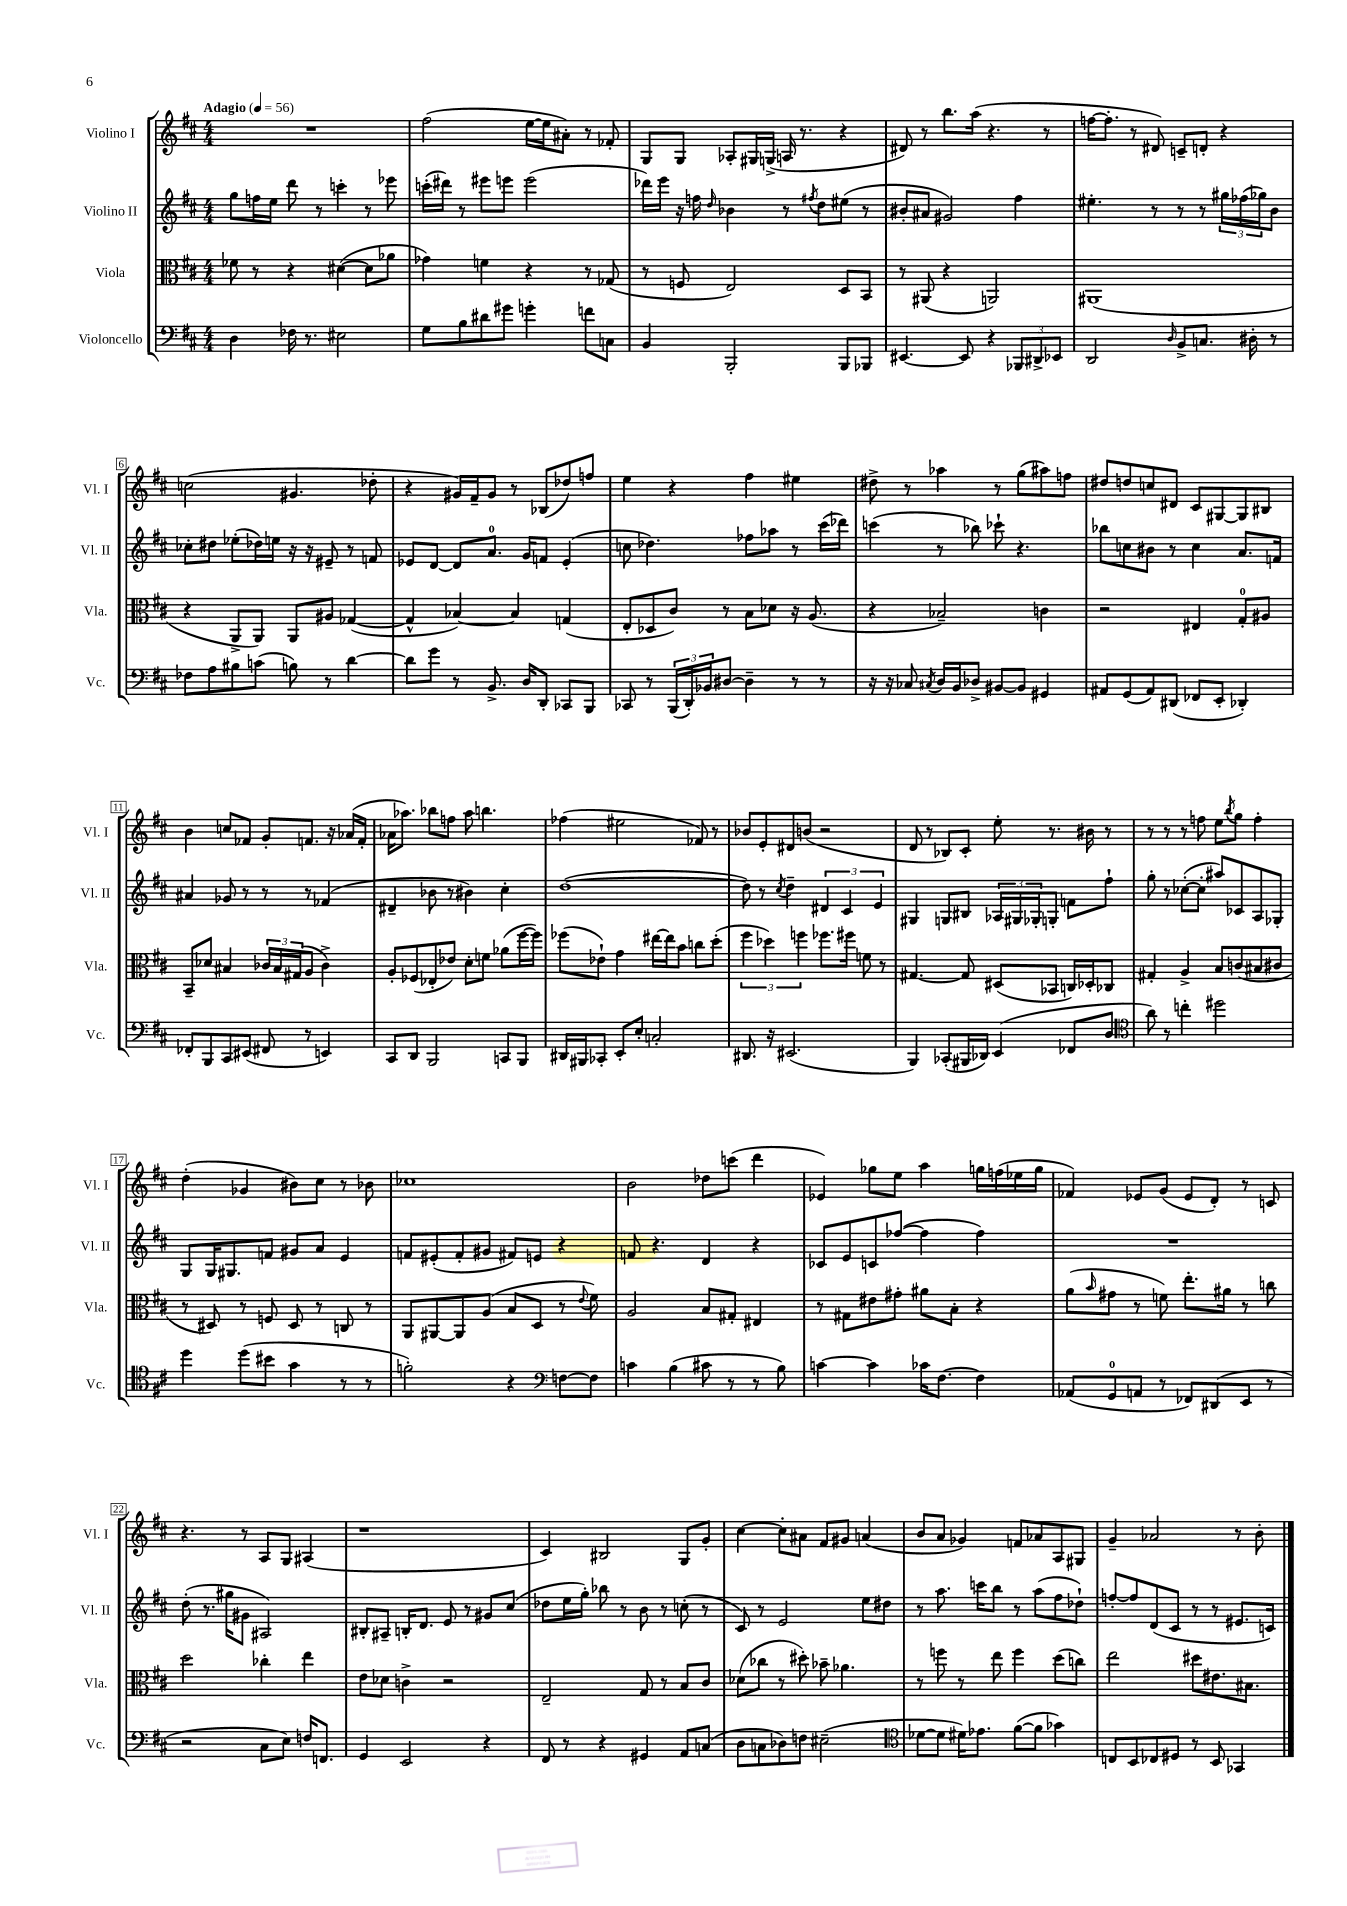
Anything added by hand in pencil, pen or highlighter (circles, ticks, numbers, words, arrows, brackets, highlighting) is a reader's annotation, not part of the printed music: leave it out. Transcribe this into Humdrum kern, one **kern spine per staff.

**kern	**kern	**kern	**kern
*part4	*part3	*part2	*part1
*staff4	*staff3	*staff2	*staff1
*I"Violoncello	*I"Viola	*I"Violino II	*I"Violino I
*I'Vc.	*I'Vla.	*I'Vl. II	*I'Vl. I
*clefF4	*clefC3	*clefG2	*clefG2
*k[f#c#]	*k[f#c#]	*k[f#c#]	*k[f#c#]
*M4/4	*M4/4	*M4/4	*M4/4
*MM56	*MM56	*MM56	*MM56
=1	=1	=1	=1
!	!	!	!LO:TX:a:B:t=Adagio
4D\	8f-X\	8gg\L	1r
.	8r	16ffn\L	.
.	.	16ee\JJ	.
16F-X\	4r	8ddd\	.
8.r	.	.	.
.	.	8r	.
2E#X\	([4d#X\	4cccn'\	.
.	8d#\L]	8r	.
.	8a-X\J	8eee-X\	.
=2	=2	=2	=2
8G\L	4g-X\)	(16cccn'\LL	(2ff#\
.	.	16ddd#X\JJ)	.
8B\	.	8r	.
8d#X\	4fn\	8eee#X\L	.
8g#X\J	.	8eeen\J	.
4gn'\	4r	(2eee\	[16ee\LL
.	.	.	16ee\J]
.	.	.	8a#X'\J)
8fn\L	8r	.	8r
8Cn\J	(8G-X/	.	8f-X'/
=3	=3	=3	=3
4BB/	8r	16ddd-X\LL)	8G/L
.	.	16eee\JJ	.
.	8Fn/	16r	8G/J
.	.	16ffn\	.
.	.	16qqdd/	.
2BBB'/	2E/)	4b-X\	8A-X'/L
.	.	.	16G#X/L
.	.	.	(16Gn^/JJ
.	.	8r	16An/
.	.	.	8.r
.	.	8qff#X/	.
.	.	8dd\L	.
8BBB/L	8D/L	(8ee#X\J	4r
8BBB-X/J	8BB/J	8r	.
=4	=4	=4	=4
[4.EE#X/	8r	8b#X'/L	8d#X/)
.	(8AA#X/	8a#X/J	8r
.	4r	2g#X/)	8.bb\L
8EE#/]	.	.	.
.	.	.	(16aa\Jk
4r	2AAn/)	.	4.r
12BBB-X/L	.	4ff#\	.
12DD#X^/	.	.	.
.	.	.	8r
12EE-X/J	.	.	.
=5	=5	=5	=5
2DD/	(1AA#X	4.ee#X'\	[16ffn\KL
.	.	.	8.ff'\J]
.	.	.	8r
.	.	8r	8d#X/)
16qqD/	.	.	.
8BB^/L	.	8r	8cn~/L
8.Cn/J	.	8r	8dn'/J
.	.	24gg#X\LL	4r
.	.	(24ff-X\	.
16D#X'\	.	.	.
.	.	24gg-X\J)	.
8r	.	8b\J	.
!!LO:LB:g=z
=6	=6	=6	=6
8F-X\L	4r	8cc-X'\L	(2ccn\
8A\	.	8dd#X\J	.
8B#X\	8AA^/L	(8ee-X'\L	.
(8cn\J	8AA/J)	16dd-X\L)	.
.	.	16een\JJ	.
8Bn\)	8AA/L	16r	4.g#X/
.	.	16r	.
8r	8A#X/J	8e#X~/	.
[4d\	([4G-X/	8r	.
.	.	8fn/	8dd-X'\
=7	=7	=7	=7
8d\L]	4G-^^/]	8e-X/L	4r
8g\J	.	[8d/J	.
8r	[4B-X/)	8d/L]	16g#X/LL)
.	.	.	16f#~/J
8.BB^/	.	8.a/J	8g#/J
.	4B-/]	.	8r
16D/KL	.	16g/KL	.
8DD'/J	.	8fn/J	(8B-X/L
8CC-X/L	(4Gn/	(4e-'/	8dd-X/)
8BBB/J	.	.	8ffn/J
=8	=8	=8	=8
8CC-X/	8E'/L	8ccn\	4ee\
8r	8D-X/	4.dd-X\)	.
(24BBB/LL	8c#/J)	.	4r
24DD'/)	.	.	.
24BB-X/J	.	.	.
[8D#X/J	8r	.	.
4D#~\]	8B\L	8ff-X\L	4ff#\
.	8d-X\J	8aa-X\J	.
8r	16r	8r	4ee#X\
.	(8.A/	.	.
8r	.	(16ccc#\LL	.
.	.	16ddd-X\JJ)	.
=9	=9	=9	=9
16r	4r	(4cccn\	8dd#X^\
16r	.	.	.
8C-X/	.	.	8r
8qC#X/	.	.	.
16D/LL	2B-X~/)	8r	4aa-X\
16BB/J	.	.	.
8D-X^/J	.	8bb-X\)	.
[8BB#X/L	.	8ccc-X`\	8r
8BB#/J]	.	4.r	(8gg\L
4GG#X/	4cn\	.	8aa#X\)
.	.	.	8ffn\J
=10	=10	=10	=10
8AA#X/L	2r	8bb-X\L	8dd#X/L
(8GG/	.	8ccn\	8ddn/
8AA#/)	.	8b#X\J	8ccn/
(8DD#X/J	.	8r	8d#X/J
8FF-X/L	4E#X/	4cc\	8c#/L
8EE'/J	.	.	[8G#X/
4DD-X'/)	8G'/L	8.a/L	8G#/]
.	8A#X/J	.	8B#X/J
.	.	16fn/Jk	.
!!LO:LB:g=z
=11	=11	=11	=11
8FF-X'/L	8BB~/L	4a#X/	4b\
8BBB/	8d-X/J	.	.
8CC#/	4B#X/	8g-X/	8ccn/L
(8EE#X/J	.	8r	8f-X/J
8FF#X/	24c-X/LL	8r	8g'/L
.	24B#/	.	.
.	(24G#X/J	.	.
8r	8A/J	8r	8.fn/J
4EEn/)	4c-^\)	(4f-X/	.
.	.	.	16r
.	.	.	(16a-X/LL
.	.	.	16f'/JJ
=12	=12	=12	=12
8CC#/L	8A'/L	4d#X~/	16a-X\KL
.	.	.	8.aa-X\J)
8DD/J	(8F-X/	.	.
2BBB/	8E-X'/	8b-X\	8bb-X\L
.	8e-X/J)	8r	8ffn\J
.	8d'\L	4b#X\)	8aa-\
.	8fn\J	.	4.bbn\
8CCn/L	(8a-X\L	4cc#'\	.
8BBB/J	[16ff#\L	.	.
.	16ff#\JJ])	.	.
=13	=13	=13	=13
16DD#X/LL	(8ff-X\L	([1dd	(4ff-X\
16BBB#X/J	.	.	.
8CC-X'/J	8e-X`\J)	.	.
8EE'/L	4g\	.	2ee#X\
8E'/J	.	.	.
2Cn'/	[16ee#X\LL	.	.
.	16ee#\J]	.	.
.	8b\J	.	.
.	8ccn\L	.	8f-X/)
.	(8dd'\J	.	8r
=14	=14	=14	=14
8.DD#X/	6ff#\	8dd\])	8b-X/L
.	.	8r	8e'/
.	6dd-X\)	.	.
16r	.	.	.
.	.	8qcc#/	.
(2.EE#X/	.	4dd~\	8d#X/
.	6ffn\	.	.
.	.	.	(8bn/J
.	8.ff-X\L	6d#X/	2r
.	.	6c#/	.
.	16ff#X\Jk	.	.
.	8fn\	.	.
.	.	6e/	.
.	8r	.	.
=15	=15	=15	=15
4BBB/)	[4.G#X/	4G#X/	8d/
.	.	.	8r
(8CC-X'/L	.	8Gn/L	8B-X/L)
16BBB#X/L	8G#/]	8B#X/J	8c#'/J
16DD-X/JJ)	.	.	.
(4EE/	(8D#X/L	24A-X/LL	8ee'\
.	.	24G#X/	.
.	.	24G-X'/J	.
.	8BB-X/J	8Gn'/J	8.r
8FF-X/L	16Cn/LL)	8fn\L	.
.	16D-X'/J	.	16b#X\
8D/J	8C-X/J	8ff#`\J	8r
=16	=16	=16	=16
*clefC4	*	*	*
8a\)	4G#X'/	8gg'\	8r
8r	.	8r	8r
4ccn'\	4A^/	([8cc-X'\L	8r
.	.	8cc-'\J]	8ffn\
2dd#X\	8B/L	8aa#X/L)	8ee\L
.	.	.	8qbb/
.	(8cn/	8c-X/	8gg\J
.	8B#X/	8A/	4ff'\
.	8c#X/J	8G-X'/J	.
!!LO:LB:g=z
=17	=17	=17	=17
4dd\	8r	8G/L	(4dd'\
.	8D#X/)	16G/K	.
.	.	8.G#X/	.
(8dd\L	8r	.	4g-X/
8b#X\J	8Fn/	8fn/J	.
4g\	8D#/	8g#X/L	8b#X\L)
.	8r	8a/J	8cc#\J
8r	8Cn/	4e/	8r
8r	8r	.	8b-X\
=18	=18	=18	=18
2fn'\)	8AA/L	8fn/L	1cc-X
.	[8AA#X/	(8e#X'/	.
.	8AA#/]	8f'/	.
.	(8A/J	8g#X/J	.
4r	8B/L	8f#X/L)	.
.	8D/J	8en/J	.
*clefF4	*	*	*
[8Fn\L	8r	4r	.
.	8qqe/	.	.
8F\J]	8f#\)	.	.
=19	=19	=19	=19
4cn\	2A/	8fn/	2b\
.	.	4.r	.
(4B\	.	.	.
8c#X\	8B/L	4d/	8dd-X\L
8r	8G#X'/J	.	(8cccn\J
8r	4E#X/	4r	4ddd\
8B\)	.	.	.
=20	=20	=20	=20
[4cn\	8r	8c-X/L	4e-X/)
.	8G#X\L	8e/	.
4c\]	8e#X\	8cn/	8gg-X\L
.	8g#X'\J	([8ff-X/J	8ee\J
16c-X\KL	8a#X\L	4ff-\]	4aa\
[8.F#\J	.	.	.
.	8B'\J	.	.
4F#\]	4r	4ff-\)	16ggn\LL
.	.	.	(16ffn\
.	.	.	16ee-X\
.	.	.	16gg\JJ
=21	=21	=21	=21
(8AA-X/L	(8a\L	1r	4f-X/)
.	16qqb/	.	.
8GG/	8g#X\J	.	.
8AAn/J	8r	.	8e-X/L
8r	8fn\)	.	(8g/J
8FF-X/L)	8.ee'\L	.	8e-/L
(8DD#X/	.	.	8d'/J)
.	16a#X\Jk	.	.
8EE/J	8r	.	8r
8r	8ccn\	.	8cn/
!!LO:LB:g=z
=22	=22	=22	=22
2r	2dd\	(8dd'\	4.r
.	.	8.r	.
.	.	16gg#X\KL	.
.	.	8g#X\J	8r
8C#\L	4cc-X'\	2A#X/)	8A/L
8E\J)	.	.	8G/J
16Fn/KL	4ee\	.	(4A#X/
8.FFn/J	.	.	.
=23	=23	=23	=23
4GG/	8e\L	8B#X'/L	1r
.	8d-X\J	8A#X~/J	.
2EE/	4cn^\	16Bn'/KL	.
.	.	8.d/J	.
.	2r	8e/	.
.	.	8r	.
4r	.	8g#X/L	.
.	.	(8cc#/J	.
=24	=24	=24	=24
8FF#/	2E~/	8dd-X\L	4c#/)
8r	.	16ee\L	.
.	.	16gg'\JJ)	.
4r	.	8bb-X\	2B#X/
.	.	8r	.
4GG#X/	8G/	8b\	.
.	8r	8r	.
8AA/L	8B/L	(8ccn'\	8G/L
(8Cn/J	8c#/J	8r	8g'/J
=25	=25	=25	=25
8D\L	(8d-X\L	8c#/)	[4cc#\
8Cn\	8cc-X\J	8r	.
8D-X\)	8r	2e/	8cc#'\L]
8Fn\J	8dd#X'\)	.	8a#X\J
(2E#X~\	8b-X~\	.	8f#/L
.	4.a-X\	.	8g#X/J
.	.	8ee\L	(4an/
.	.	8dd#X\J	.
=26	=26	=26	=26
*clefC4	*	*	*
[8d-X\L	8r	8r	8b/L
8d-\J]	8ffn\	8.aa\	8a/J
16d#X\KL)	8r	.	4g-X/)
8.e-X\J	.	16cccn\KL	.
.	8ee\	8bb\J	.
([8f#\L	4ff\	8r	8fn/L
8f#\J]	.	(8aa\L	8a-X/
4g-X\)	(8dd\L	8ff#\	8A/
.	8ccn\J)	8dd-X`\J)	8G#X/J
=27	=27	=27	=27
8Cn/L	2ee\	[8ffn'/L	4g~/
8BB/	.	8ff/]	.
8C-X/	.	(8d/	2a-X/
8D#X/J	.	8c#/J	.
8r	8dd#X\L	8r	.
8BB/	8.e#X\	8r	.
4GG-X/	.	8.e#X/L	8r
.	8.B#X\J	.	.
.	.	.	8b'\
.	.	16cn/Jk)	.
==	==	==	==
*-	*-	*-	*-
